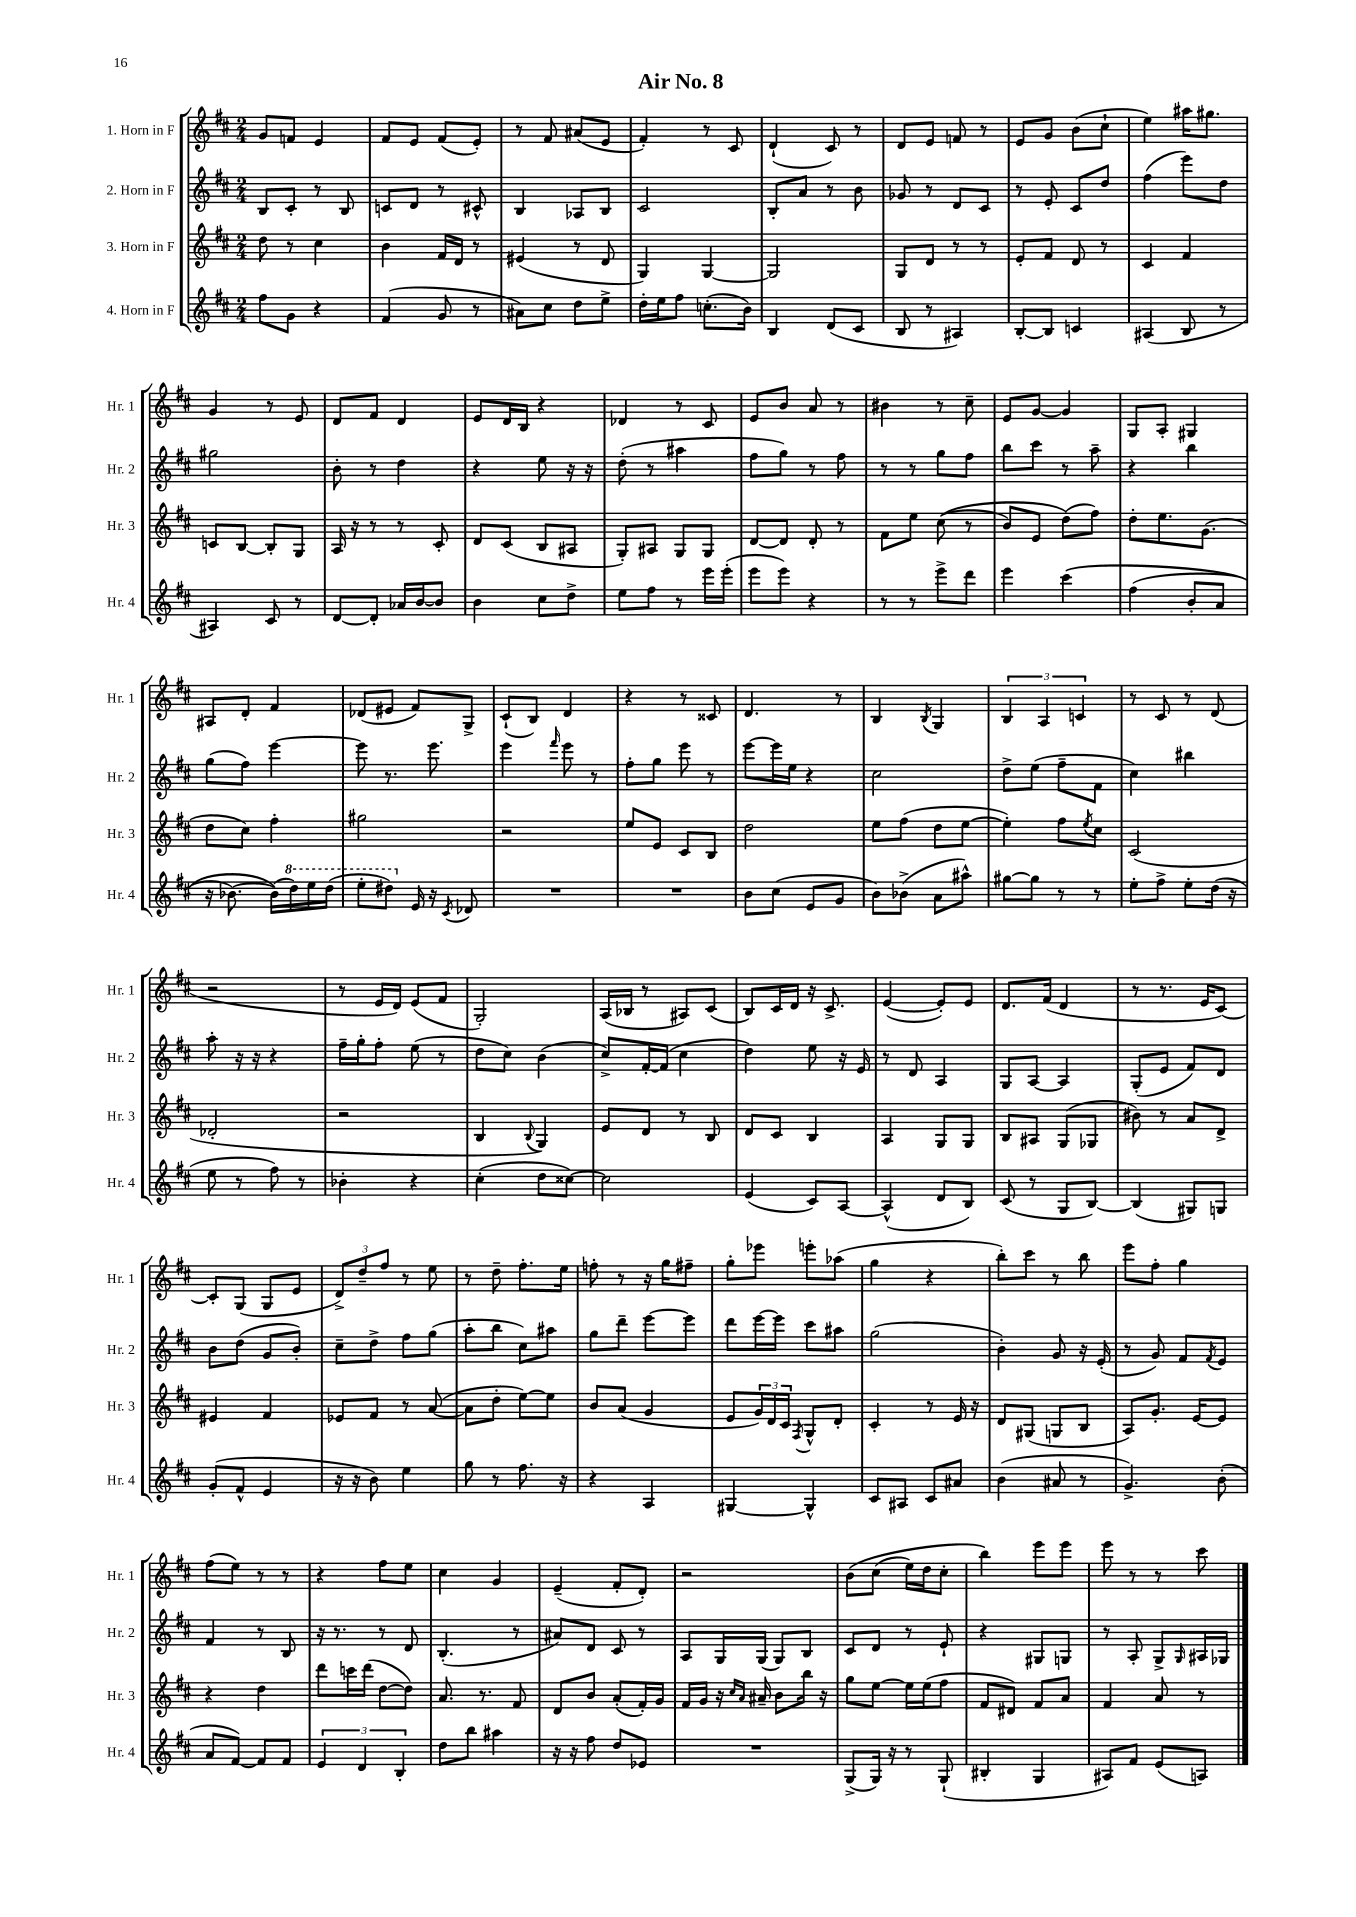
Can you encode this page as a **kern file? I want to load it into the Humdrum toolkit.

**kern	**kern	**kern	**kern
*part4	*part3	*part2	*part1
*staff4	*staff3	*staff2	*staff1
*I"4. Horn in F	*I"3. Horn in F	*I"2. Horn in F	*I"1. Horn in F
*I'Hr. 4	*I'Hr. 3	*I'Hr. 2	*I'Hr. 1
*clefG2	*clefG2	*clefG2	*clefG2
*k[f#c#]	*k[f#c#]	*k[f#c#]	*k[f#c#]
*M2/4	*M2/4	*M2/4	*M2/4
=1	=1	=1	=1
8ff#\L	8dd\	8B/L	8g/L
8g\J	8r	8c#'/J	8fn/J
4r	4cc#\	8r	4e/
.	.	8B/	.
=2	=2	=2	=2
(4f#/	4b\	8cn/L	8f#/L
.	.	8d/J	8e/J
8g/	16f#/LL	8r	(8f#/L
.	16d/JJ	.	.
8r	8r	8c#X^^/	8e'/J)
=3	=3	=3	=3
8a#X\L)	(4e#X/	4B/	8r
8cc#\J	.	.	8f#/
8dd\L	8r	8A-X/L	(8a#X/L
8ee^\J	8d/	8B/J	8e/J
=4	=4	=4	=4
16dd'\LL	4G/)	2c#/	4f#'/)
16ee\J	.	.	.
8ff#\J	.	.	.
(8.ccn'\L	[4G/	.	8r
.	.	.	8c#/
16b\Jk)	.	.	.
=5	=5	=5	=5
4B/	2G/]	8B'/L	(4d`/
.	.	8a/J	.
(8d/L	.	8r	8c#/)
8c#/J	.	8b\	8r
=6	=6	=6	=6
8B/	8G/L	8g-X/	8d/L
8r	8d/J	8r	8e/J
4A#X/)	8r	8d/L	8fn/
.	8r	8c#/J	8r
=7	=7	=7	=7
[8B'/L	8e'/L	8r	8e/L
8B/J]	8f#/J	8e'/	8g/J
4cn/	8d/	8c#/L	(8b\L
.	8r	8dd/J	8cc#`\J
=8	=8	=8	=8
(4A#X/	4c#/	(4ff#\	4ee\)
8B/	4f#/	8eee\L)	16aa#X\KL
.	.	.	8.gg#X\J
8r	.	8dd\J	.
!!LO:LB:g=z
=9	=9	=9	=9
4A#X/)	8cn/L	2gg#X\	4g/
.	[8B/J	.	.
8c#/	8B'/L]	.	8r
8r	8G/J	.	8e/
=10	=10	=10	=10
[8d/L	16A/	8b'\	8d/L
.	16r	.	.
8d'/J]	8r	8r	8f#/J
16a-X/LL	8r	4dd\	4d/
[16b/J	.	.	.
8b/J]	8c#'/	.	.
=11	=11	=11	=11
4b\	8d/L	4r	8e/L
.	(8c#/J	.	16d/L
.	.	.	16B/JJ
8cc#\L	8B/L	8ee\	4r
8dd^\J	8A#X/J	16r	.
.	.	16r	.
=12	=12	=12	=12
8ee\L	8G'/L)	(8dd'\	4d-X/
8ff#\J	8A#X/J	8r	.
8r	8G/L	4aa#X\	8r
16eee\LL	8G/J	.	8c#/
(16eee'\JJ	.	.	.
=13	=13	=13	=13
8eee\L	[8d/L	8ff#\L	8e/L
8eee\J)	8d/J]	8gg\J)	8b/J
4r	8d'/	8r	8a/
.	8r	8ff#\	8r
=14	=14	=14	=14
8r	8f#\L	8r	4b#X\
8r	8ee\J	8r	.
8eee^\L	((8cc#\	8gg\L	8r
8ddd\J	8r	8ff#\J	8cc#~\
=15	=15	=15	=15
4eee\	8b/L)	8bb\L	8e/L
.	8e/J	8ccc#\J	[8g/J
(4ccc#\	(8dd\L)	8r	4g/]
.	8ff#\J)	8aa~\	.
=16	=16	=16	=16
(4ff#\	8dd'\L	4r	8G/L
.	8.ee\	.	8A'/J
8b'/L	.	4bb\	4G#X/
.	(8.g\J	.	.
8a/J	.	.	.
!!LO:LB:g=z
=17	=17	=17	=17
16r	8dd\L	(8gg\L	8A#X/L
[8.b-X\)	.	.	.
.	8cc#\J)	8ff#\J)	8d'/J
(16b-\LL])	4ff#'\	[4eee\	4f#/
*8va	*	*	*
16ddd\)	.	.	.
16eee\	.	.	.
(16ddd\JJ	.	.	.
=18	=18	=18	=18
8eee'\L	2gg#X\	8eee\]	(8d-X/L
8ddd#X\J)	.	8.r	8e#X/J
*X8va	*	*	*
16e/	.	.	8f#/L)
16r	.	8.eee\	.
8qc#/	.	.	.
8d-X/	.	.	8G^/J
=19	=19	=19	=19
2r	2r	4eee\	(8c#`/L
.	.	.	8B/J)
.	.	16qqfff#/	.
.	.	8eee\	4d/
.	.	8r	.
=20	=20	=20	=20
2r	8ee/L	8ff#'\L	4r
.	8e/J	8gg\J	.
.	8c#/L	8eee\	8r
.	8B/J	8r	8c##X/
=21	=21	=21	=21
8b\L	2dd\	[8eee\L	4.d/
(8cc#\J	.	16eee\L]	.
.	.	16ee\JJ	.
8e/L	.	4r	.
8g/J	.	.	8r
=22	=22	=22	=22
8b\L)	8ee\L	2cc#\	4B/
(8b-X^\J	(8ff#\J	.	.
.	.	.	8qB/
8a\L	8dd\L	.	4G/
8aa#X^^\J)	[8ee\J	.	.
=23	=23	=23	=23
[8gg#X\L	4ee'\])	8dd^\L	6B/
8gg#\J]	.	(8ee\J	.
.	.	.	6A/
8r	8ff#\L	8ff#~\L	.
.	.	.	6cn/
.	8qee/	.	.
8r	8cc#\J	8f#\J	.
=24	=24	=24	=24
8ee'\L	(2c#/	4cc#\)	8r
8ff#^\J	.	.	8c#/
8ee'\L	.	4bb#X\	8r
(16dd\Jk	.	.	(8d/
16r	.	.	.
!!LO:LB:g=z
=25	=25	=25	=25
8ee\	2d-X'/	8aa'\	2r
8r	.	16r	.
.	.	16r	.
8ff#\)	.	4r	.
8r	.	.	.
=26	=26	=26	=26
4b-X'\	2r	16ff#~\LL	8r
.	.	16gg'\J	.
.	.	8ff#'\J	16e/LL
.	.	.	16d/JJ)
4r	.	(8ee\	(8e/L
.	.	8r	8f#/J
=27	=27	=27	=27
(4cc#'\	4B/	8dd\L	2G'/)
.	.	8cc#\J)	.
.	8qqB/	.	.
8dd\L	4G/)	(4b\	.
[8cc##X\J)	.	.	.
=28	=28	=28	=28
2cc##\]	8e/L	8cc#^/L)	(16A/LL
.	.	.	16B-X/JJ
.	8d/J	[16f#'/L	8r
.	.	(16f#/JJ]	.
.	8r	4cc#\	8A#X/L)
.	8B/	.	(8c#/J
=29	=29	=29	=29
(4e/	8d/L	4dd\)	8B/L)
.	8c#/J	.	16c#/L
.	.	.	16d/JJ
8c#/L)	4B/	8ee\	16r
.	.	.	8.c#^/
[8A/J	.	16r	.
.	.	16e/	.
=30	=30	=30	=30
(4A^^/]	4A/	8r	([4e/
.	.	8d/	.
8d/L	8G/L	4A/	8e'/L])
8B/J)	8G/J	.	8e/J
=31	=31	=31	=31
(8c#/	8B/L	8G/L	8.d/L
8r	8A#X/J	[8A/J	.
.	.	.	(16f#/Jk
8G/L	(8G/L	4A/]	4d/
[8B/J)	8G-X/J	.	.
=32	=32	=32	=32
(4B/]	8b#X\)	(8G'/L	8r
.	8r	8e/J	8.r
8G#X/L)	8a/L	8f#/L)	.
.	.	.	16e/KL
8Gn/J	8d^/J	8d/J	[8c#/J)
!!LO:LB:g=z
=33	=33	=33	=33
(8g'/L	4e#X/	8b\L	8c#'/L]
8f#^^/J	.	(8dd\J	(8G/J
4e/	4f#/	8g/L	8G/L
.	.	8b'/J)	8e/J
=34	=34	=34	=34
16r	8e-X/L	8cc#~\L	12d^/L)
16r	.	.	.
.	.	.	12dd~/
8b\)	8f#/J	8dd^\J	.
.	.	.	12ff#/J
4ee\	8r	8ff#\L	8r
.	([8a/	(8gg\J	8ee\
=35	=35	=35	=35
8gg\	8a\L]	8aa'\L	8r
8r	8dd'\J	8bb\J	8dd~\
8.ff#\	[8ee\L)	8cc#\L)	8.ff#'\L
.	8ee\J]	8aa#X\J	.
16r	.	.	16ee\Jk
=36	=36	=36	=36
4r	8b/L	8gg\L	8ffn'\
.	(8a/J	8ddd~\J	8r
4A/	4g/	[8eee\L	16r
.	.	.	16gg\KL
.	.	8eee\J]	8ff#X~\J
=37	=37	=37	=37
[4G#X/	8e/L	8ddd\L	8gg'\L
.	24g/L)	[16eee\L	8eee-X\J
.	24d/	.	.
.	.	16eee\JJ]	.
.	24c#/JJ	.	.
.	8qF#/	.	.
4G#^^/]	8G^^/L	8ccc#\L	8eeen'\L
.	8d'/J	8aa#X\J	(8aa-X\J
=38	=38	=38	=38
8c#/L	4c#'/	(2gg\	4gg\
8A#X/J	.	.	.
8c#/L	8r	.	4r
8a#X/J	16e/	.	.
.	16r	.	.
=39	=39	=39	=39
(4b\	8d/L	4b'\)	8bb'\L)
.	(8G#X/J	.	8ccc#\J
8a#X/	8Gn/L	8g/	8r
8r	8B/J	16r	8bb\
.	.	(16e'/	.
=40	=40	=40	=40
4.g^/)	8A/L)	8r	8eee\L
.	8.g'/J	8g/)	8ff#'\J
.	.	8f#/L	4gg\
.	[16e/KL	.	.
.	.	8qf#/	.
(8b'\	8e/J]	8e/J	.
!!LO:LB:g=z
=41	=41	=41	=41
8a/L	4r	4f#/	(8ff#\L
[8f#/J)	.	.	8ee\J)
8f#/L]	4dd\	8r	8r
8f#/J	.	8B/	8r
=42	=42	=42	=42
6e/	8ddd\L	16r	4r
.	.	8.r	.
.	16cccn\L	.	.
6d/	.	.	.
.	(16ddd\JJ	.	.
.	[8dd\L	8r	8ff#\L
6B'/	.	.	.
.	8dd\J])	8d/	8ee\J
=43	=43	=43	=43
8dd\L	8.a/	(4.B'/	4cc#\
8bb\J	.	.	.
.	8.r	.	.
4aa#X\	.	.	4g/
.	8f#/	8r	.
=44	=44	=44	=44
16r	8d/L	8a#X/L)	(4e~/
16r	.	.	.
8ff#\	8b/J	8d/J	.
8dd/L	(8a'/L	8c#/	8f#'/L
8e-X/J	16f#'/L)	8r	8d'/J)
.	16g/JJ	.	.
=45	=45	=45	=45
2r	16f#/LL	8A/L	2r
.	16g/JJ	.	.
.	16r	16G/L	.
.	16qqcc#/LL	.	.
.	16qqa/JJ	.	.
.	16a#X~/	(16G/JJ	.
.	8b\L	8G/L)	.
.	16bb\Jk	8B/J	.
.	16r	.	.
=46	=46	=46	=46
(8G^/L	8gg\L	8c#/L	(8b\L
16G/Jk)	[8ee\J	8d/J	(8cc#\J
16r	.	.	.
8r	16ee\LL]	8r	16ee\LL)
.	(16ee\J	.	16dd\J
(8G`/	8ff#\J	8e`/	8cc#'\J
=47	=47	=47	=47
4B#X'/	8f#/L	4r	4bb\)
.	8d#X/J)	.	.
4G/	8f#/L	8G#X/L	8eee\L
.	8a/J	8Gn/J	8eee\J
=48	=48	=48	=48
8A#X/L)	4f#/	8r	8eee\
8f#/J	.	8A'/	8r
(8e/L	8a/	8G^/L	8r
.	.	16qqG/	.
8An/J)	8r	16A#X/L	8ccc#\
.	.	16G-X/JJ	.
==	==	==	==
*-	*-	*-	*-
